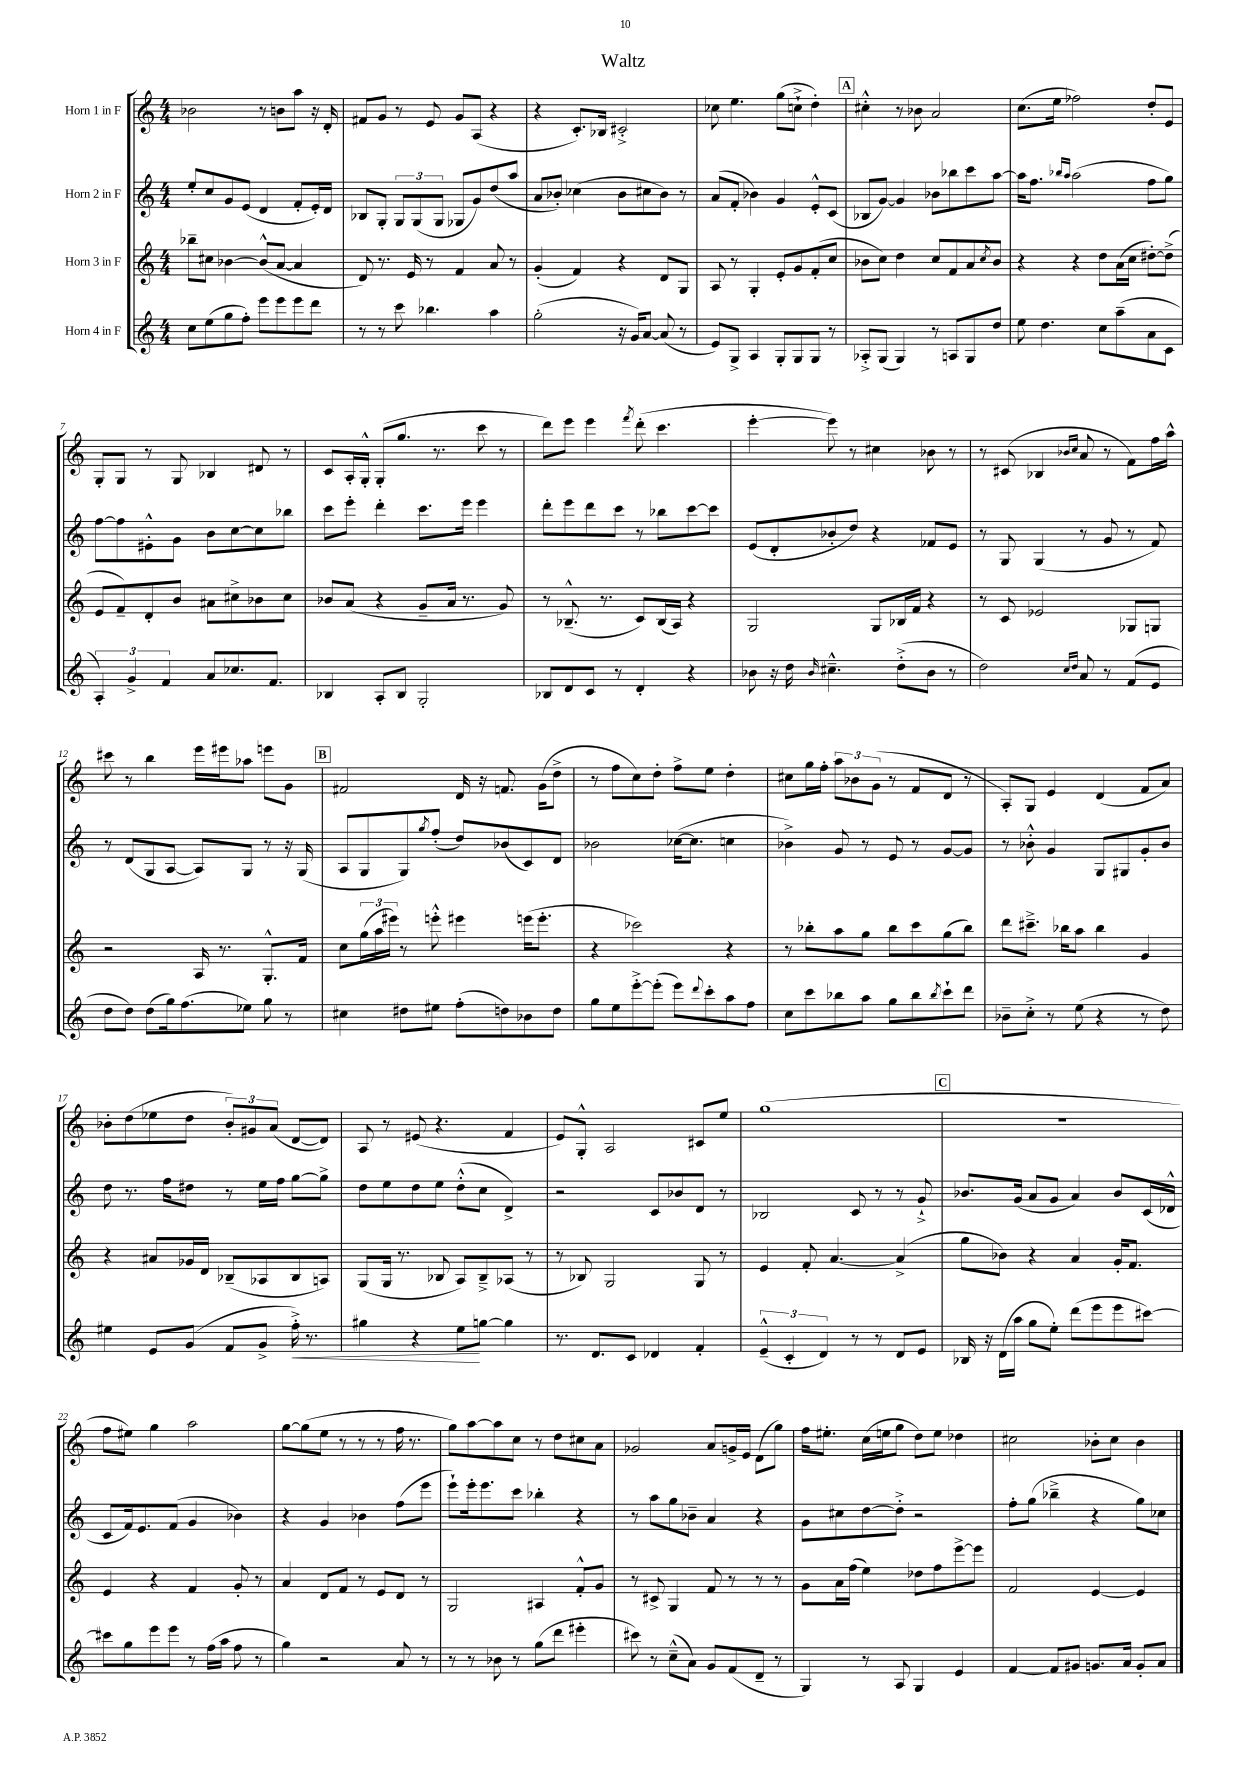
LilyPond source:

\header { title = "Waltz" }
<<
\new StaffGroup <<
\new Staff = "s0" \with { instrumentName = "Horn 1 in F" } {
    \clef treble \key c \major \numericTimeSignature \time 4/4
    bes'2 r8 b'8 a''8 r16 d'16-. |
    fis'8 g'8 r8 e'8 g'8 a8( r4 |
    r4 c'8.-.) bes16 cis'2-.-> |
    ces''8 e''4. g''8( c''8-!-> d''4-.) |
    \mark \markup { \box "A" } cis''4-.-^ r8 bes'8 a'2 |
    c''8.( e''16 fes''2) d''8-. e'8 |
    g8-. g8 r8 g8 bes4 dis'8 r8 |
    c'8 a16-. g16-.-^ g8-.( g''8. r8. c'''8 r8 |
    d'''8) e'''8 e'''4 \acciaccatura { f'''8 } d'''8-.( c'''4. |
    e'''4~-. e'''8) r8 cis''4 bes'8 r8 |
    r8 cis'8( bes4 \grace { bes'16 c''16 } a'8 r8 f'8) f''16 a''16-^ |
    cis'''8 r8 b''4 e'''16 eis'''16 aes''8 e'''8 g'8 |
    \mark \markup { \box "B" } fis'2 d'16 r16 f'8. g'16( d''8-> |
    r8 f''8 c''8) d''8-. f''8-> e''8 d''4-. |
    cis''8 g''16 f''16-. \tuplet 3/2 { a''8 bes'8 g'8( } r8 f'8 d'8 r8 |
    a8-.) g8 e'4 d'4( f'8 a'8) |
    bes'8-. d''8( ees''8 d''8 \tuplet 3/2 { bes'8-.) gis'8 a'8( } d'8~ d'8) |
    a8 r8 eis'8( r4. f'4 |
    e'8) g8-.-^ a2 cis'8 e''8 |
    g''1( |
    \mark \markup { \box "C" } r1 |
    f''8 eis''8) g''4 a''2 |
    g''8~ g''8( e''8 r8 r8 r8 f''16 r8. |
    g''8) a''8~ a''8 c''8 r8 d''8 cis''8 a'8 |
    ges'2 a'8 g'16-> e'16 d'8( g''8) |
    f''16 eis''8.-. c''16( e''16 g''8 d''8) e''8 des''4 |
    cis''2 bes'8-. cis''8 bes'4 \bar "|." |
}
\new Staff = "s1" \with { instrumentName = "Horn 2 in F" } {
    \clef treble \key c \major \numericTimeSignature \time 4/4
    e''8-. c''8 g'8 e'8( d'4 f'8-. e'16-.) d'16 |
    bes8 g8-. \tuplet 3/2 { g8 g8( g8 } ges8 g'8) d''8( a''8 |
    a'8 bes'8-.) ces''4( bes'8 cis''8 bes'8) r8 |
    a'8( f'8-. bes'4) g'4 e'8-.-^ c'8( |
    \mark \markup { \box "A" } bes8 g'8~) g'4 bes'8 bes''8 c'''8 a''8~ |
    a''16 f''8. \grace { bes''16 a''16 } a''2( f''8 g''8) |
    f''8~ f''8 eis'8-.-^ g'8 b'8 c''8~ c''8 bes''8 |
    c'''8 e'''8-. d'''4-. c'''8. e'''16 e'''4 |
    d'''8-. e'''8 d'''8 c'''8 r8 bes''8 c'''8~ c'''8 |
    e'8( d'8-. bes'8-. d''8) r4 fes'8 e'8 |
    r8 g8 g4( r8 g'8 r8 f'8) |
    r8 d'8( g8 a8~ a8) g8 r8 r16 g16( |
    \mark \markup { \box "B" } a8 g8 g8) \acciaccatura { g''8 } f''8-.( d''8) bes'8( c'8) d'8 |
    bes'2 ces''16~( ces''8. c''4 |
    bes'4->) g'8 r8 e'8 r8 g'8~ g'8 |
    r8 bes'8-.-^ g'4 g8 gis8 g'8-. bes'8 |
    d''8 r8. f''16 dis''8 r8 e''16 f''16 g''8~ g''8-> |
    d''8 e''8 d''8 e''8 d''8-.-^( c''8 d'4->) |
    r2 c'8 bes'8 d'8 r8 |
    bes2 c'8 r8 r8 g'8-!-> |
    \mark \markup { \box "C" } bes'8. g'16( a'8 g'8 a'4) bes'8 c'16( des'16-^ |
    c'8 f'16) e'8. f'8( g'4 bes'4) |
    r4 g'4 bes'4 f''8( e'''8 |
    e'''8-!) e'''16-. e'''8. c'''8 bes''4-. r4 |
    r8 a''8 g''8 bes'8-- a'4 r4 |
    g'8 cis''8 d''8~ d''8-.-> r2 |
    f''8-. g''8( bes''4---> r4 g''8) ces''8 \bar "|." |
}
\new Staff = "s2" \with { instrumentName = "Horn 3 in F" } {
    \clef treble \key c \major \numericTimeSignature \time 4/4
    bes''8-- cis''8 bes'4~ bes'8-^( a'8~ a'4 |
    d'8) r8. e'16 r8 f'4 a'8 r8 |
    g'4-.( f'4) r4 d'8 g8 |
    a8 r8 g4-. e'8-. g'8 f'8-.( c''8 |
    \mark \markup { \box "A" } bes'8 c''8) d''4 c''8 f'8 a'8 \acciaccatura { c''8 } bes'8 |
    r4 r4 d''8 a'16( c''16 dis''8~-.) dis''8->( |
    e'8 f'8--) d'8-. b'8 ais'8 cis''8-> bes'8 cis''8 |
    bes'8 a'8( r4 g'8-- a'16 r8. g'8) |
    r8 bes8.---^( r8. c'8) bes16( a16) r4 |
    g2 g8 bes16 f'16 r4 |
    r8 c'8 ees'2 ges8 g8 |
    r2 a16 r8. g8.-.-^ f'16 |
    \mark \markup { \box "B" } c''8 \tuplet 3/2 { g''16( a''16 eis'''16) } r8 e'''8-.-^ eis'''4 e'''16( e'''8.-. |
    r4 ces'''2) r4 |
    r8 bes''8-. a''8 g''8 bes''8 c'''8 g''8( bes''8) |
    d'''8 cis'''8.---> bes''16 a''8 bes''4 g'4 |
    r4 ais'8 ges'16 d'16 bes8--( aes8 bes8 a8) |
    g8( g16 r8. bes8 a8) bes8---> aes8( r8 |
    r8 bes8) g2 g8 r8 |
    e'4 f'8-. a'4.~ a'4->( |
    \mark \markup { \box "C" } g''8 bes'8) r4 a'4 g'16-. f'8. |
    e'4 r4 f'4 g'8-. r8 |
    a'4 d'8 f'8 r8 e'8 d'8 r8 |
    g2 ais4 f'8-.-^ g'8 |
    r8 cis'8-> g4 f'8 r8 r8 r8 |
    g'8 a'16 f''16( e''4) des''8 f''8 e'''8~-> e'''8 |
    f'2 e'4~ e'4 \bar "|." |
}
\new Staff = "s3" \with { instrumentName = "Horn 4 in F" } {
    \clef treble \key c \major \numericTimeSignature \time 4/4
    c''8 e''8( g''8 f''8-.) e'''8 e'''8 e'''8 d'''8 |
    r8 r8 c'''8 bes''4. a''4 |
    g''2-.( r16 g'16) a'8~ a'8( r8 |
    e'8) g8-> a4 g8-. g8 g8 r8 |
    \mark \markup { \box "A" } aes8-.-> g8( g4) r8 a8 g8 d''8 |
    e''8 d''4. c''8 a''8--( a'8 c'8 |
    \tuplet 3/2 { a4-.) g'4-> f'4 } a'8 ces''8. f'8. |
    bes4 a8-. bes8 g2-. |
    bes8 d'8 c'8 r8 d'4-. r4 |
    bes'8 r16 d''16 \grace { bes'16 } cis''4.---^ d''8-.->( bes'8 r8 |
    d''2) \grace { c''16 d''16 } a'8 r8 f'8( e'8 |
    d''8 d''8) d''8( g''16) f''8.( ees''8) g''8 r8 |
    \mark \markup { \box "B" } cis''4 dis''8 eis''8 f''8-.( d''8) bes'8 d''8 |
    g''8 e''8 e'''8~-.-> e'''8-.( e'''8) \appoggiatura { d'''8 } c'''8-. a''8 f''8 |
    c''8 c'''8 bes''8 a''8 g''8 bes''8 \acciaccatura { bes''8 } c'''8-! d'''8 |
    bes'8-- c''8-.-> r8 e''8( r4 r8 d''8) |
    eis''4 e'8 g'8( f'8 g'8-> f''16-.->\<) r8. |
    gis''4 r4 e''8\! g''8~ g''4 |
    r8. d'8. c'8 des'4 f'4-. |
    \tuplet 3/2 { e'4---^( c'4-. d'4) } r8 r8 d'8 e'8 |
    \mark \markup { \box "C" } bes16 r16 d'16( a''16 g''8 e''8-.) d'''8( e'''8 e'''8 cis'''8~) |
    cis'''8 g''8 e'''8 e'''8 r8 f''16( a''16 f''8 r8 |
    g''4) r2 a'8 r8 |
    r8 r8 bes'8 r8 g''8( d'''8 eis'''4-. |
    cis'''8) r8 c''8---^( a'8) g'8 f'8( d'8-- r8 |
    g4) r8 a8 g4 e'4 |
    f'4~ f'8 gis'8 g'8. a'16 g'8-. a'8 \bar "|." |
}
>>
>>
